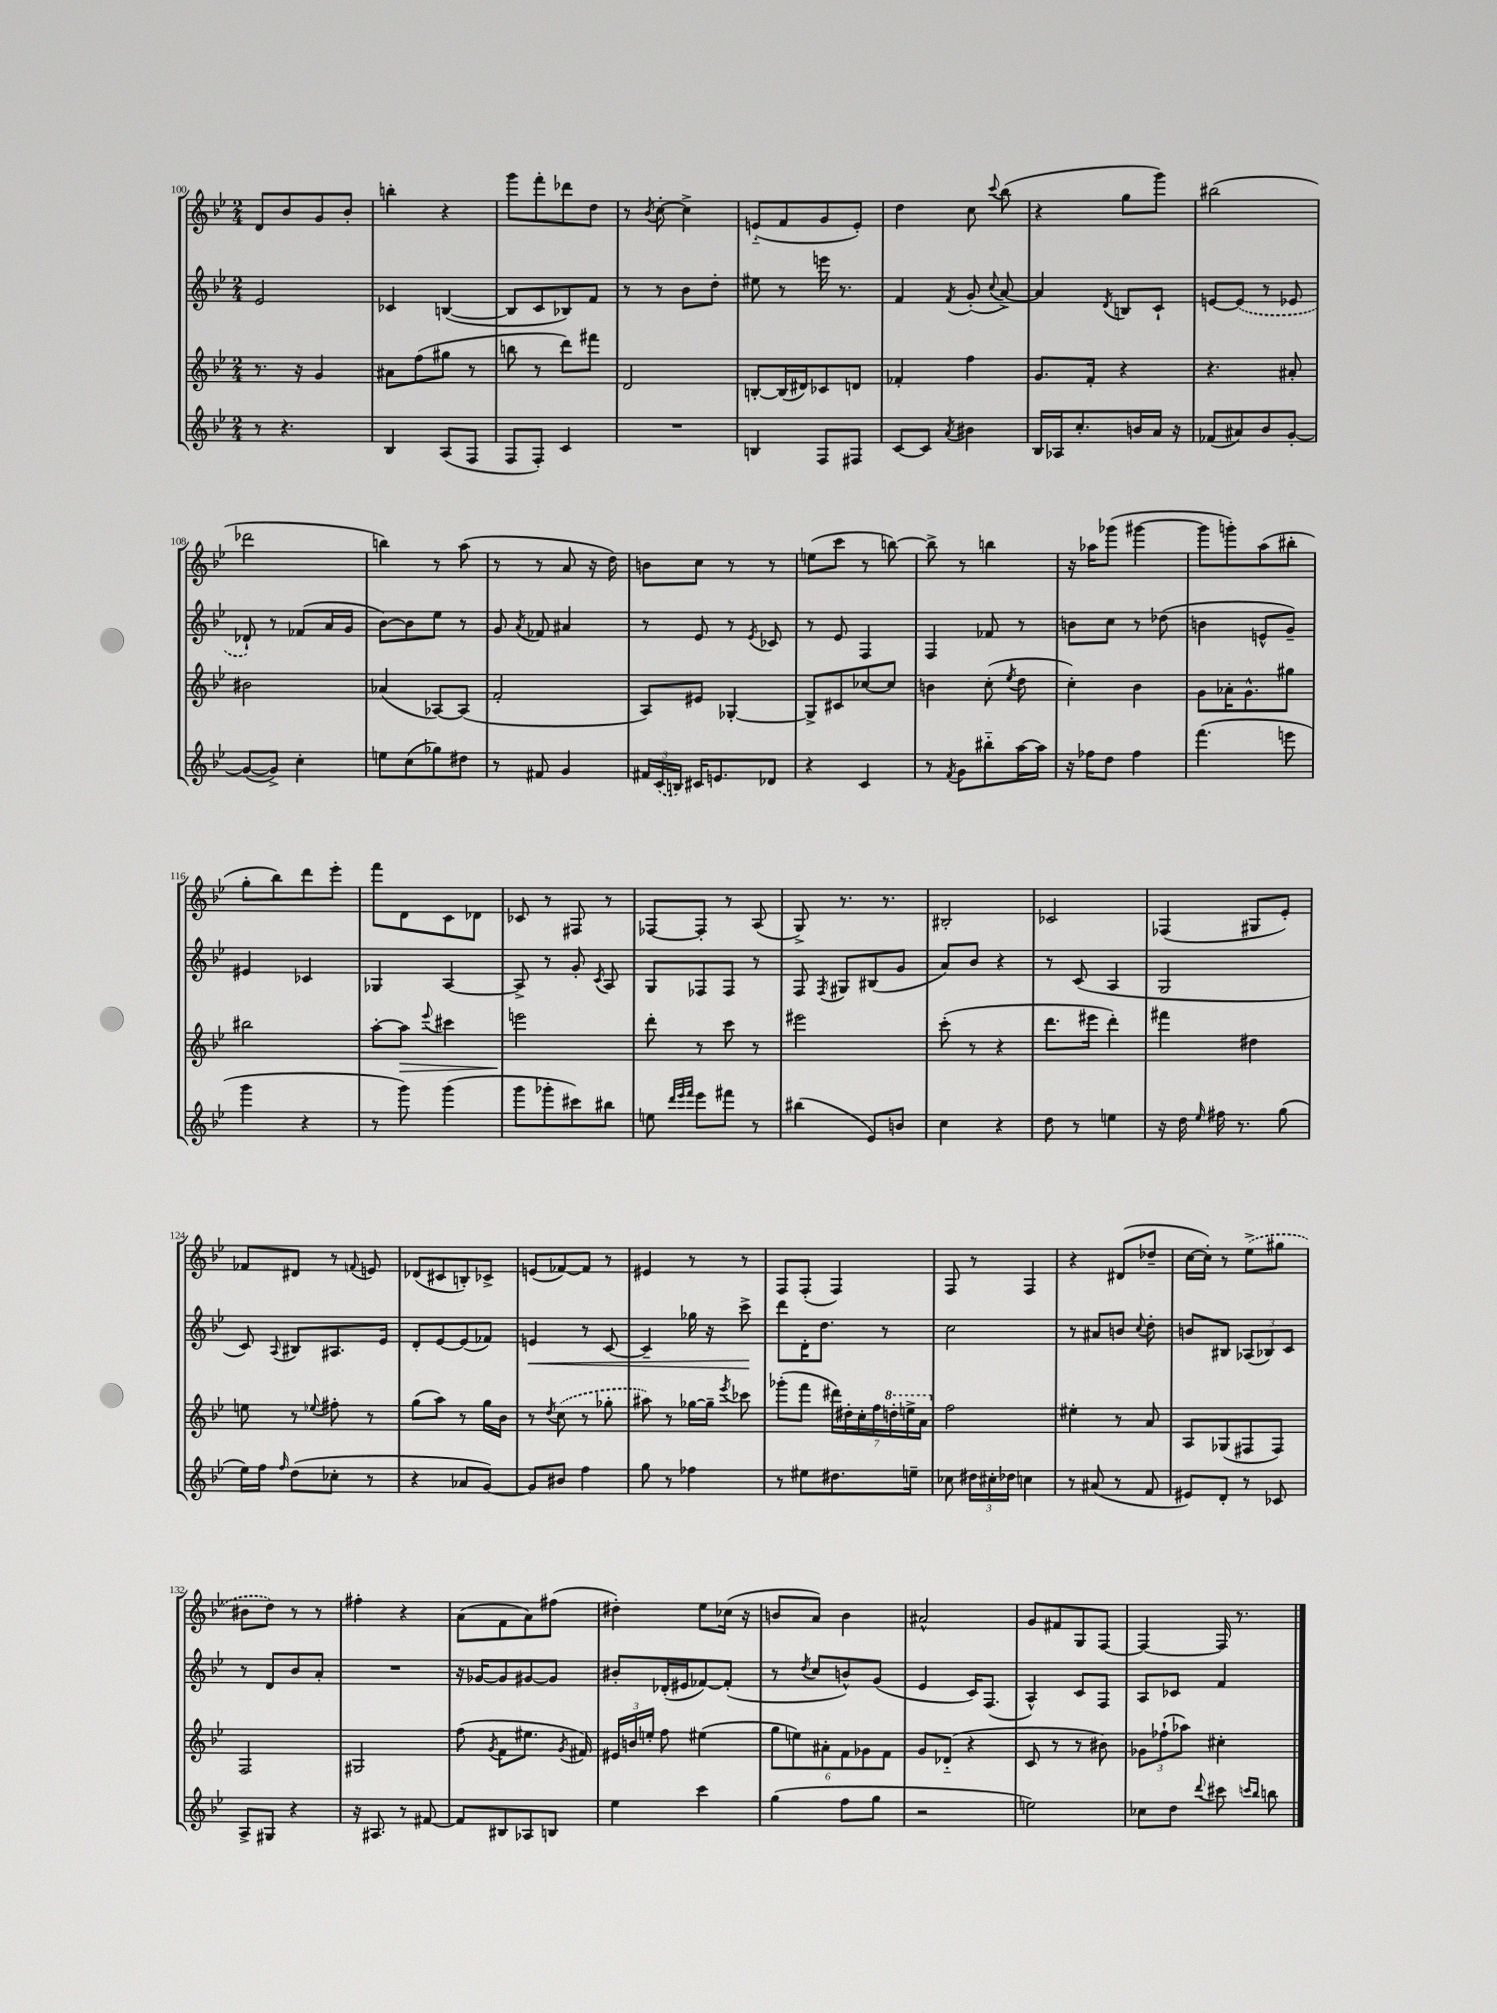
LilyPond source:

<<
\new StaffGroup <<
\new Staff = "s0" {
    \clef treble \key bes \major \numericTimeSignature \time 2/4
    \autoBeamOff d'8[ bes'8 g'8 bes'8]-. |
    b''4-. r4 |
    g'''8[ f'''8-. des'''8 d''8] |
    r8 \acciaccatura { bes'8 } c''8~-. c''4-> |
    e'8[-_( f'8 g'8 e'8]-.) |
    d''4 c''8 \appoggiatura { c'''8 } bes''8( |
    r4 g''8[ g'''8]) |
    bis''2( |
    des'''2 |
    b''4) r8 a''8( |
    r8 r8 a'8 r16 d''16) |
    b'8[ c''8] r8 r8 |
    e''8[( c'''8] r8 b''8~) |
    b''8-> r8 b''4 |
    r16 aes''16[ ges'''8]( gis'''4~ |
    gis'''8[ g'''8-.) a''8( bis''8]-. |
    g''8[-. bes''8) d'''8 ees'''8]-. |
    f'''8[ d'8 c'8 des'8] |
    ces'8 r8 fis8 r8 |
    fes8[~ fes8]-. r8 a8( |
    g8->) r8. r8. |
    bis2-. |
    ces'2 |
    fes4( gis8[ ees'8]-.) |
    fes'8[ dis'8] r8 \appoggiatura { f'8 } e'8 |
    des'8[( cis'8 b8-.) ces'8]-> |
    e'8[( fes'8~) fes'8] r8 |
    eis'4 r8 r8 |
    f8[ f8]-.( f4) |
    f8 r8 f4 |
    r4 dis'8[( des''8]-- |
    c''16[~ c''16]-.) r8 \once \slurDashed ees''8[->( gis''8] |
    bis'8[ d''8]) r8 r8 |
    fis''4-. r4 |
    a'8[( f'8 a'8) fis''8]( |
    dis''4-.) ees''8[ ces''16]( r16 |
    b'8[ a'8]) b'4 |
    ais'2-^ |
    g'8[ fis'8 g8 f8]~ |
    f4~ f16 r8. \bar "|." |
}
\new Staff = "s1" {
    \clef treble \key bes \major \numericTimeSignature \time 2/4
    \autoBeamOff ees'2 |
    ces'4 b4~( |
    b8[ c'8 bes8) f'8] |
    r8 r8 bes'8[ d''8]-. |
    eis''8 r8 e'''16 r8. |
    f'4 \acciaccatura { f'8 } g'8-.( \appoggiatura { c''8 } a'8~->) |
    a'4 \acciaccatura { d'8 } b8[ c'8]-! |
    e'8[~ \once \slurDashed e'8]( r8 ees'8 |
    des'8-!) r8 fes'8[( a'16 g'16] |
    bes'8[~) bes'8 ees''8] r8 |
    g'8 \acciaccatura { a'8 } fes'8 ais'4 |
    r8 ees'8 r8 \acciaccatura { ees'8 } ces'8 |
    r8 ees'8 f4 |
    f4 fes'8 r8 |
    b'8[ c''8] r8 des''8( |
    b'4 e'8[-^ g'8]--) |
    eis'4 ces'4 |
    ges4 a4~ |
    a8-> r8 g'8-. \acciaccatura { c'8 } a8 |
    g8[ fes8 fes8] r8 |
    f8 \acciaccatura { f8 } gis8[ bis8( g'8] |
    a'8[) bes'8] r4 |
    r8 c'8( a4 |
    g2 |
    c'8) \appoggiatura { a8 } bis8[ ais8. ees'16] |
    d'8[-. ees'8~ ees'8( fes'8]) |
    e'4\< r8 c'8~ |
    c'4-- ges''16 r16 c'''8->\! |
    d'''8[ d'16-. d''8.] r8 |
    c''2 |
    r8 ais'8[ b'8] \appoggiatura { c''8 } d''8-. |
    b'8[ bis8] \tuplet 3/2 { aes8[( bes8) c'8] } |
    r8 d'8[ bes'8 a'8]-. |
    R2 |
    r16 ges'16[~ ges'8 gis'8~ gis'8] |
    bis'8[-. des'16-.( eis'16 fes'8~) fes'8]-.( |
    r8 \acciaccatura { d''8 } c''8[ b'8-^) g'8]( |
    ees'4 c'16[) f8.]( |
    a4-^) c'8[ f8] |
    a8[ ces'8] f'4 \bar "|." |
}
\new Staff = "s2" {
    \clef treble \key bes \major \numericTimeSignature \time 2/4
    \autoBeamOff r8. r16 g'4 |
    ais'8[ f''8( gis''8] r8 |
    b''8 r8 d'''8[) fis'''8] |
    d'2 |
    b8[~-. b16( dis'16) ces'8 d'8] |
    fes'4-. f''4 |
    g'8.[ f'16]-. r4 |
    r4. ais'8-. |
    bis'2 |
    aes'4( aes8[~) aes8]( |
    f'2-. |
    a8[) eis'8] ges4~-. |
    ges8[-> cis'8 ces''8~ ces''8] |
    b'4 c''8-.( \acciaccatura { ees''8 } d''8 |
    c''4-.) bes'4 |
    g'8[ aes'16-. g'8.-^ gis''8] |
    bis''2 |
    a''8[~-. a''8]\> \appoggiatura { ees'''8 } cis'''4 |
    e'''2\! |
    d'''8-. r8 c'''8 r8 |
    eis'''2 |
    c'''8-.( r8 r4 |
    d'''8.[ eis'''16] d'''4-.) |
    fis'''4 dis''4 |
    e''8 r8 \appoggiatura { ees''8 } fis''8-. r8 |
    g''8[( a''8]) r8 g''16[ bes'16] |
    r8 \acciaccatura { d''8 } \once \slurDashed c''8( r8 ges''8-. |
    ais''8) r8 ges''16[~ ges''16]-- \acciaccatura { ees'''8 } ces'''8 |
    ges'''8[-.( f'''8] \tuplet 7/4 { dis'''16[) dis''16-. c''16-. f''16 \ottava #1 d'''16-. e'''16-> a''16] \ottava #0 } |
    f''2 |
    eis''4-. r8 a'8 |
    a8[ ges8( fis8 fis8]) |
    f2 |
    gis2 |
    f''8( \acciaccatura { g'8 } f'8[ eis''8.] \acciaccatura { g'8 } fis'16) |
    \tuplet 3/2 { eis'16[ b'16 e''16]-. } f''8 eis''4( |
    \tuplet 6/4 { g''8[ e''8) ais'8-. f'8 ges'8 f'8] } |
    g'8[ des'8]-_( r4 |
    c'8 r8 r8 bis'8) |
    \tuplet 3/2 { ges'8[ fes''8-!( aes''8]) } cis''4-. \bar "|." |
}
\new Staff = "s3" {
    \clef treble \key bes \major \numericTimeSignature \time 2/4
    \autoBeamOff r8 r4. |
    bes4 a8[( f8] |
    f8[ f8]-.) c'4 |
    R2 |
    b4 f8[ fis8] |
    c'8[~ c'8] \acciaccatura { a'8 } bis'4 |
    bes16[ aes16 c''8.-. b'16 a'16] r16 |
    fes'8[( ais'8) bes'8 g'8]~-. |
    g'8[~( g'8]->) c''4-. |
    e''8[ c''8( ges''8) dis''8] |
    r8 fis'8 g'4 |
    \tuplet 3/2 { fis'16[ \once \slurDashed c'16( b16]) } cis'16[ e'8. des'8] |
    r4 c'4 |
    r8 \acciaccatura { f'8 } g'8[ bis''8-_ a''16~ a''16] |
    r16 fes''16[ d''8] fes''4 |
    f'''4.( e'''8 |
    g'''4 r4 |
    r8 g'''8) g'''4( |
    g'''8[ ges'''8-. cis'''8) bis''8] |
    e''8 \grace { d'''32[ ees'''32 f'''32] } ees'''8[ fis'''8] r8 |
    bis''4( ees'8[) b'8] |
    c''4 r4 |
    d''8 r8 e''4 |
    r16 d''16 \grace { ees''16 } fis''16 r8. g''8( |
    ees''16[) f''16] \grace { f''16 } d''8[( ces''8]-. r8 |
    r4 aes'8[ g'8]~) |
    g'8[ bis'8] f''4 |
    g''8 r8 fes''4 |
    r8 eis''8[ dis''8. e''16]-- |
    ces''8 \tuplet 3/2 { dis''16[ cis''16-. des''16] } c''4 |
    r8 ais'8( r8 f'8 |
    eis'8[) d'8]-. r8 ces'8 |
    a8[-> gis8] r4 |
    r16 ais8. r8 fis'8~ |
    fis'8[ bis8 aes8 b8] |
    ees''4 c'''4 |
    g''4( f''8[ g''8] |
    r2 |
    e''2) |
    ces''8[ d''8] \appoggiatura { d'''8 } cis'''8 \grace { c'''16[ bes''16] } b''8 \bar "|." |
}
>>
>>
\layout { \context { \Score currentBarNumber = #100 } }
